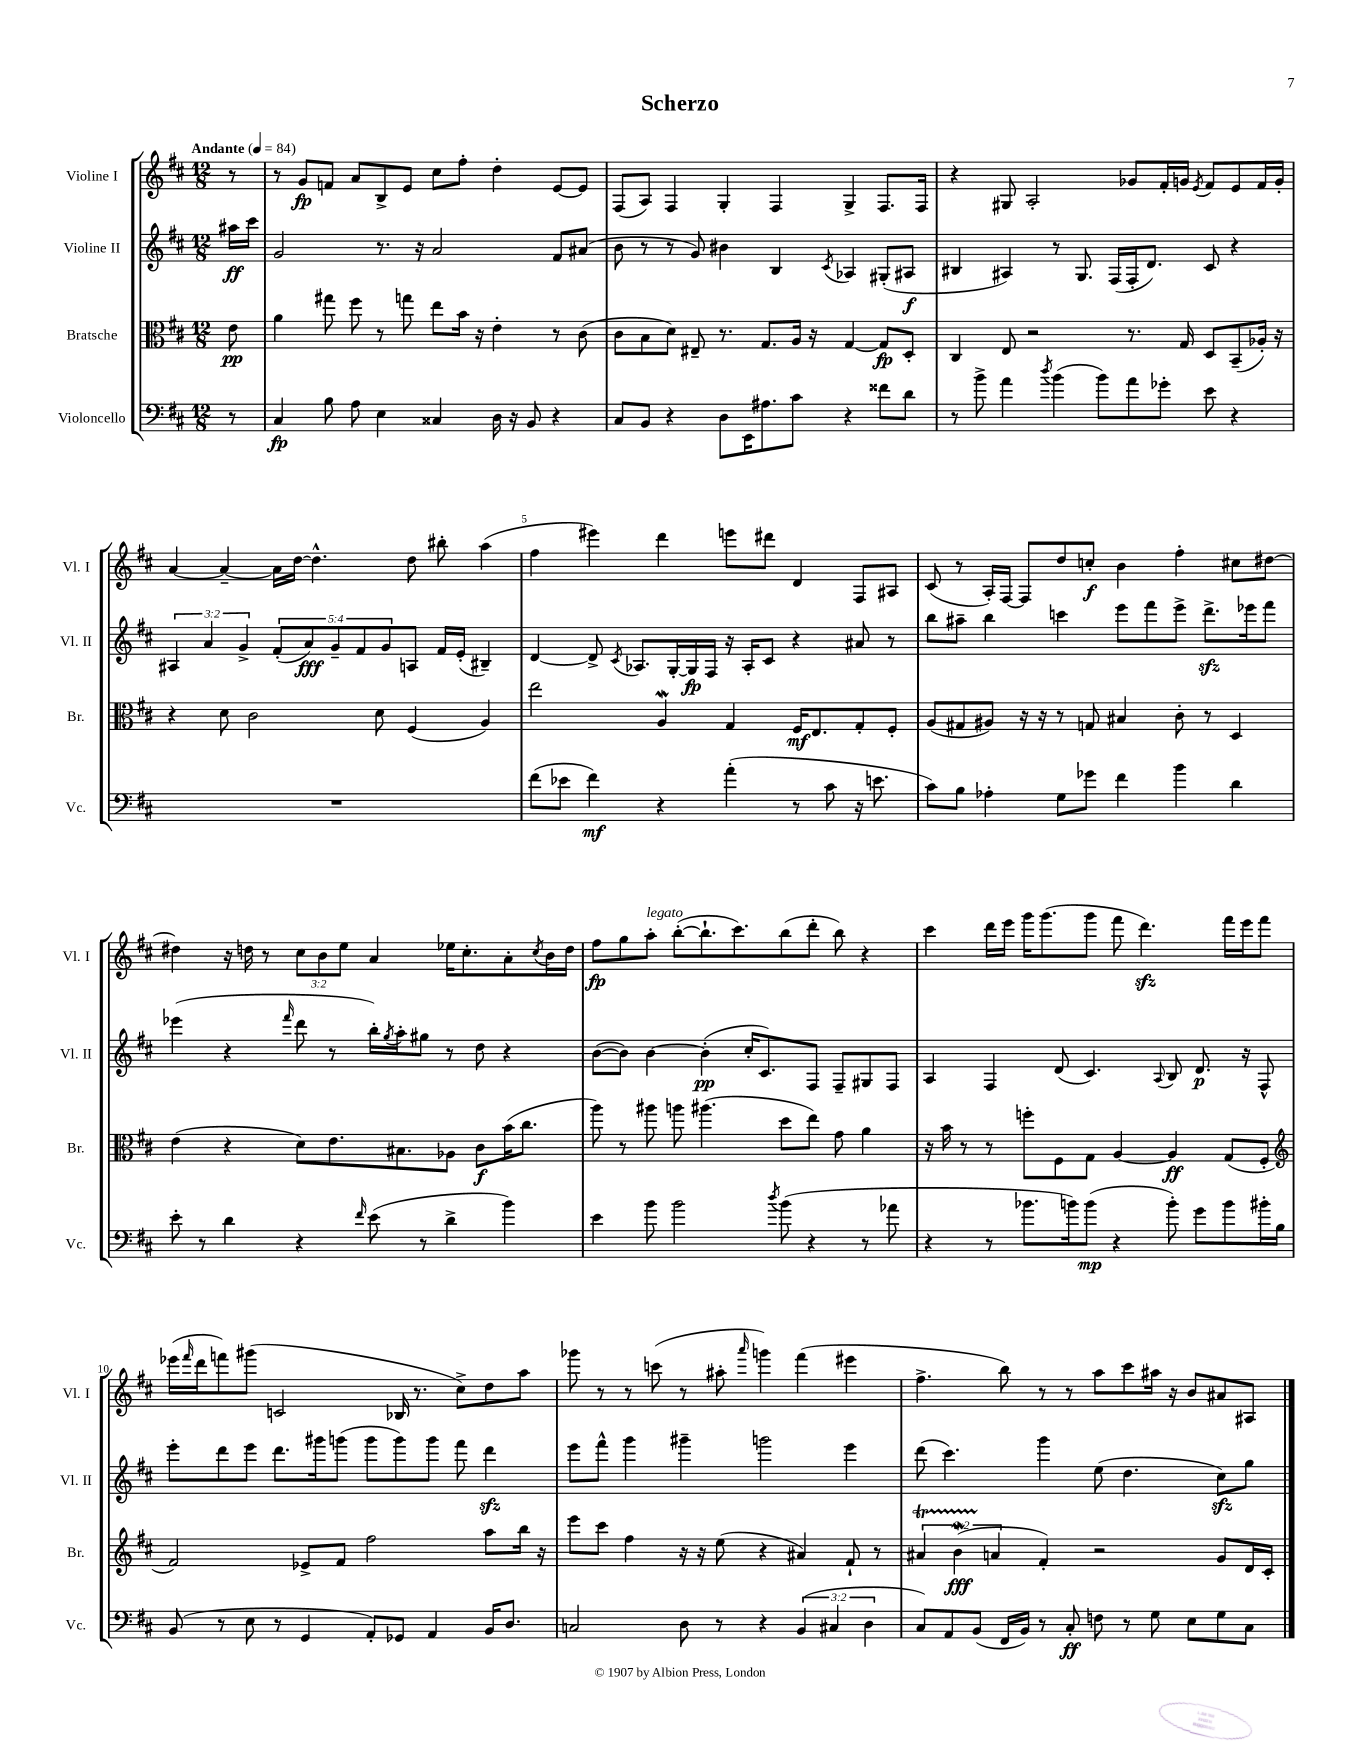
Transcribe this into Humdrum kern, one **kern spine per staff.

**kern	**kern	**kern	**kern
*staff4	*staff3	*staff2	*staff1
*clefF4	*clefC3	*clefG2	*clefG2
*k[f#c#]	*k[f#c#]	*k[f#c#]	*k[f#c#]
*M12/8	*M12/8	*M12/8	*M12/8
*MM84	*MM84	*MM84	*MM84
8r	8e	16aa#	8r
.	.	16ccc#	.
=	=	=	=
4C#	4a	2g	8r
.	.	.	8g
8B	8gg#	.	8f
8A	8ff#	.	8a
4E	8r	8.r	8B^
.	8gg	.	8e
.	.	16r	.
4C##	8ee	2a	8cc#
.	16b	.	8ff#'
.	16r	.	.
16D	4e'	.	4dd'
16r	.	.	.
8BB	.	.	.
4r	8r	8f#	[8e
.	(8c#	(8a#	8e]
=	=	=	=
8C#	8c#	8b	(8F#
8BB	8B	8r	8A)
4r	8d)	8r	4F#
.	8E#~	8g)	.
8D	8.r	4b#	4G'
16EE	.	.	.
8.A#	8.G	.	.
.	.	4B	4F#
8c#	16A	.	.
.	16r	.	.
.	.	8qc#	.
4r	[4G	4A-	4G^
8f##	8G]	(8G#'	8.F#
8d	8D'	8A#	.
.	.	.	16F#
=	=	=	=
8r	4C#	4B#	4r
8b^	.	.	.
4a	8E	4A#)	8G#
.	2r	.	2A'
8qdd	.	.	.
(4b	.	8r	.
.	.	8.G	.
8b)	.	.	.
.	.	(16F#	.
8a	8.r	16F#'	8g-
.	.	8.d)	.
8g-'	.	.	16f#'
.	16G	.	16g
.	.	.	8qe
8e	8D	8c#	8f#
4r	(8BB~	4r	8e
.	16A-')	.	16f#
.	16r	.	16g'
=	=	=	=
1.r	4r	6A#	[4a
.	.	6a	.
.	8d	.	4a~_
.	.	6g^	.
.	2c#	.	.
.	.	(10f#'	16a]
.	.	.	[16dd
.	.	10a)	.
.	.	.	4.dd^^]
.	.	10g~	.
.	.	10f#	.
.	8d	.	.
.	.	10g	.
.	(4F#	8A	8dd
.	.	16f#	8bb#'
.	.	(16e'	.
.	4A)	4B#~)	(4aa
=	=	=	=
(8f#	2ee	[4d	4ff#
8e-	.	.	.
4f#)	.	8d^]	4eee#)
.	.	8qc#	.
.	.	8.A-	.
4r	4A	.	4ddd
.	.	[16G'	.
.	.	16G]	.
.	.	16F#	.
(4a'	4G	16r	8eee
.	.	16A-'	.
.	.	8c#	8ddd#
8r	16F#	4r	4d
.	8.E	.	.
8c#	.	.	.
16r	8G'	8a#	8F#
8.e	.	.	.
.	8F#'	8r	8A#
=	=	=	=
8c#)	(8A	8bb	(8c#
8B	8G#	8aa#~	8r
4A-'	8A#)	4bb	16A')
.	.	.	[16F#
.	16r	.	8F#]
.	16r	.	.
8G	8r	4ccc	8dd
8g-	8G	.	8cc'
4f#	4B#	8eee	4b
.	.	8fff#	.
4b	8c#'	8eee^	4ff#'
.	8r	8.ddd^	.
4d	4D	.	8cc#
.	.	16eee-	.
.	.	8fff#	[8dd#
=	=	=	=
8e'	(4e	(4eee-	4dd#]
8r	.	.	.
4d	4r	4r	16r
.	.	.	16dd
.	.	.	8r
.	.	16qqfff#	.
4r	8d)	8ddd	12cc#
.	.	.	12b
.	8.e	8r	.
.	.	.	12ee
16qqf#	.	.	.
(8e	.	16bb')	4a
.	.	8qgg	.
.	8.B#	16aa'	.
8r	.	8gg#	.
4d^	8A-	8r	16ee-
.	.	.	8.cc#'
.	8c#	8dd	.
4b)	(16b	4r	8a'
.	8.cc#	.	.
.	.	.	8qcc#
.	.	.	16b
.	.	.	16dd
=	=	=	=
4e	8aa)	([8b	8ff#
.	8r	8b])	8gg
8b	8aa#	[4b	8aa'
2b	8aa	.	([8bb'
.	(4.aa#	(4b']	8.bb`]
.	.	.	8.ccc#)
.	.	16cc#'	.
.	.	8.c#)	.
8qdd	.	.	.
(8b	8dd	.	(8bb
4r	8ee)	8F#	8ddd'
.	8g	8F#~	8bb)
8r	4a	8G#	4r
8a-	.	8F#	.
=	=	=	=
4r	16r	4A	4ccc#
.	16b	.	.
.	8r	.	.
8r	8r	4F#	16ddd
.	.	.	16eee
8.b-	8ff'	.	16ggg
.	.	.	(8.ggg
.	8F#	(8d	.
16b)	.	.	.
(8b	8G	4.c#)	8ggg
4r	[4A	.	8fff#
.	.	.	4.ddd)
.	.	8qqA	.
8b')	4A]	8B	.
8g	.	8.d	.
8b	(8G	.	16fff#
.	.	16r	16eee
16b#'	8F#'	8F#^^	8fff#
16B	.	.	.
=	=	=	=
*	*clefG2	*	*
(8BB	2f#)	8eee'	(16eee-
.	.	.	16qqfff#
.	.	.	16ddd
8r	.	8ddd	8fff)
8E	.	8eee	(8ggg#
8r	.	8.ddd	2c
4GG	8e-^	.	.
.	.	16ggg#	.
.	8f#	(8ggg	.
8AA')	2ff#	8ggg	.
8GG-	.	8ggg)	16B-
.	.	.	8.r
4AA	.	8ggg	.
.	.	8fff#	8cc#^)
16BB	8aa	4ddd	8dd
8.D	.	.	.
.	16bb	.	8aa
.	16r	.	.
=	=	=	=
2C	8eee	8eee	8ggg-
.	8ccc#	8fff#^^	8r
.	4ff#	4ggg	8r
.	.	.	(8ccc
8D	16r	4ggg#~	8r
.	16r	.	.
8r	(8ee	.	8aa#'
.	.	.	16qqaaa
4r	4r	2ggg	4ggg)
(6BB	4a#)	.	(4fff#
6C#	.	.	.
.	8f#`	4eee	4eee#
6D	.	.	.
.	8r	.	.
=	=	=	=
8C#)	6a#	(8ddd	4.ff#^
8AA	.	4.ccc#)	.
.	(6b	.	.
(8BB	.	.	.
.	6a	.	.
16FF#	.	.	8bb)
16BB)	.	.	.
8r	4f#')	4ggg	8r
8C#'	.	.	8r
8F	2r	(8ee	8aa
8r	.	4.dd	8ccc#
8G	.	.	16aa#
.	.	.	16r
8E	.	.	8b
8G	8g	8cc#)	8a#
8C#	16d	8gg	8A#
.	16c#'	.	.
==	==	==	==
*-	*-	*-	*-
